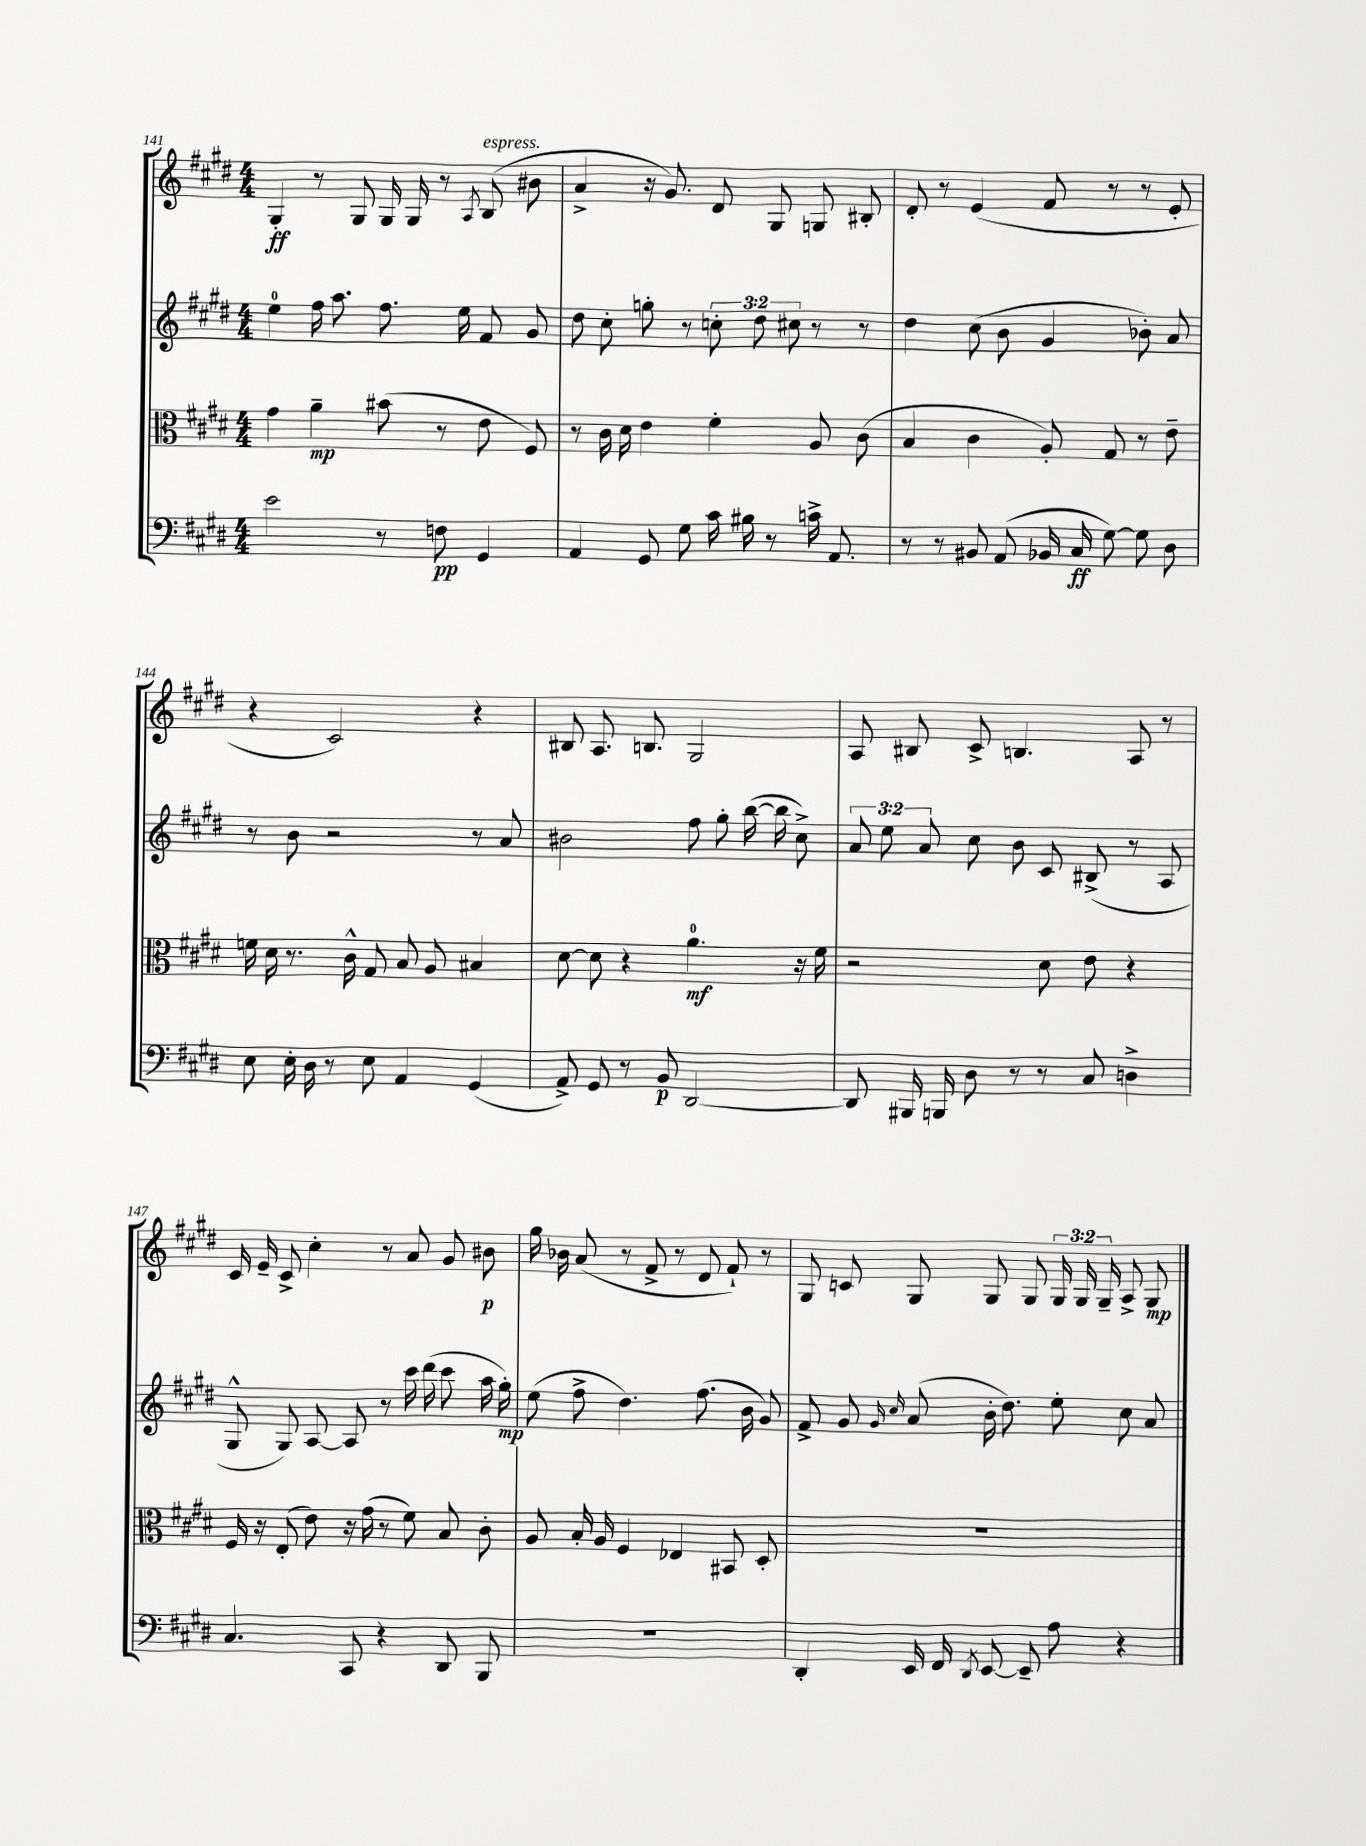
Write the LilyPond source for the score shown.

<<
\new StaffGroup <<
\new Staff = "s0" {
    \clef treble \key e \major \numericTimeSignature \time 4/4 \override Staff.TupletNumber.text = #tuplet-number::calc-fraction-text
    \autoBeamOff gis4-.\ff r8 gis8 gis16 gis16 r8 \acciaccatura { a8 } b8^\markup { \italic "espress." }( bis'8 |
    a'4-> r16 gis'8.) dis'8 gis8 g8 bis8-. |
    dis'8-. r8 e'4( fis'8 r8 r8 e'8-. |
    r4 cis'2) r4 |
    bis8 a8. b8. gis2 |
    a8 bis8 cis'8-> b4. a8 r8 |
    cis'16 e'16-- cis'8-> cis''4-. r8 a'8 gis'8 bis'8\p |
    gis''16 bes'16 a'8( r8 fis'8-> r8 dis'8 fis'8-!) r8 |
    gis8 c'8 gis8 gis8 gis8 \tuplet 3/2 { gis16 gis16 gis16-- } a8-> gis8\mp \bar "|." |
}
\new Staff = "s1" {
    \clef treble \key e \major \numericTimeSignature \time 4/4 \override Staff.TupletNumber.text = #tuplet-number::calc-fraction-text
    \autoBeamOff e''4-0 fis''16 a''8. fis''8. e''16 fis'8 gis'8 |
    dis''8 cis''8-. g''8-. r8 \tuplet 3/2 { c''8-. dis''8 cis''8 } r8 r8 |
    dis''4 cis''8( b'8 gis'4 bes'8-.) a'8 |
    r8 b'8 r2 r8 a'8 |
    bis'2 fis''8 gis''8-. b''16~( b''16 cis''8->) |
    \tuplet 3/2 { a'8 e''8 a'8 } cis''8 b'8 cis'8 bis8->( r8 a8 |
    gis8-^ gis8) a8~ a8 r8 cis'''16 dis'''16( cis'''8 a''16 gis''16-.\mp) |
    e''8( fis''8-> dis''4.) fis''8.( b'16 gis'8) |
    fis'8-> gis'8 \grace { gis'16 cis''16 } a'8( b'16-. dis''8.) e''8-. cis''8 a'8 \bar "|." |
}
\new Staff = "s2" {
    \clef alto \key e \major \numericTimeSignature \time 4/4
    \autoBeamOff gis'4 a'4--\mp bis'8( r8 e'8 fis8) |
    r8 cis'16 dis'16 e'4 fis'4-. a8 cis'8( |
    b4 cis'4 a8-.) gis8 r8 e'8-- |
    f'16 dis'16 r8. cis'16-^ gis8 b8 a8 bis4 |
    dis'8~ dis'8 r4 a'4.-0\mf r16 fis'16 |
    r2 dis'8 e'8 r4 |
    fis16 r16 e8-.( e'8) r16 gis'16( r8 fis'8) b8 cis'8-. |
    a8 b16-. a16 fis4 ees4 bis,8 dis8-. |
    R1 \bar "|." |
}
\new Staff = "s3" {
    \clef bass \key e \major \numericTimeSignature \time 4/4
    \autoBeamOff e'2 r8 f8\pp gis,4 |
    a,4 gis,8 gis8 cis'16 bis16 r8 c'16-> a,8. |
    r8 r8 bis,8 a,8( bes,16 cis16\ff gis8~) gis8 dis8 |
    e8 e16-. dis16 r8 e8 a,4 gis,4( |
    a,8->) gis,8 r8 b,8\p dis,2~ |
    dis,8 bis,,16 b,,16 dis8 r8 r8 cis8 d4-> |
    cis4. cis,8 r4 dis,8 b,,8 |
    R1 |
    dis,4-. e,16 fis,16 \acciaccatura { dis,8 } e,8~ e,8-- a8 r4 \bar "|." |
}
>>
>>
\layout { \context { \Score currentBarNumber = #141 } }
